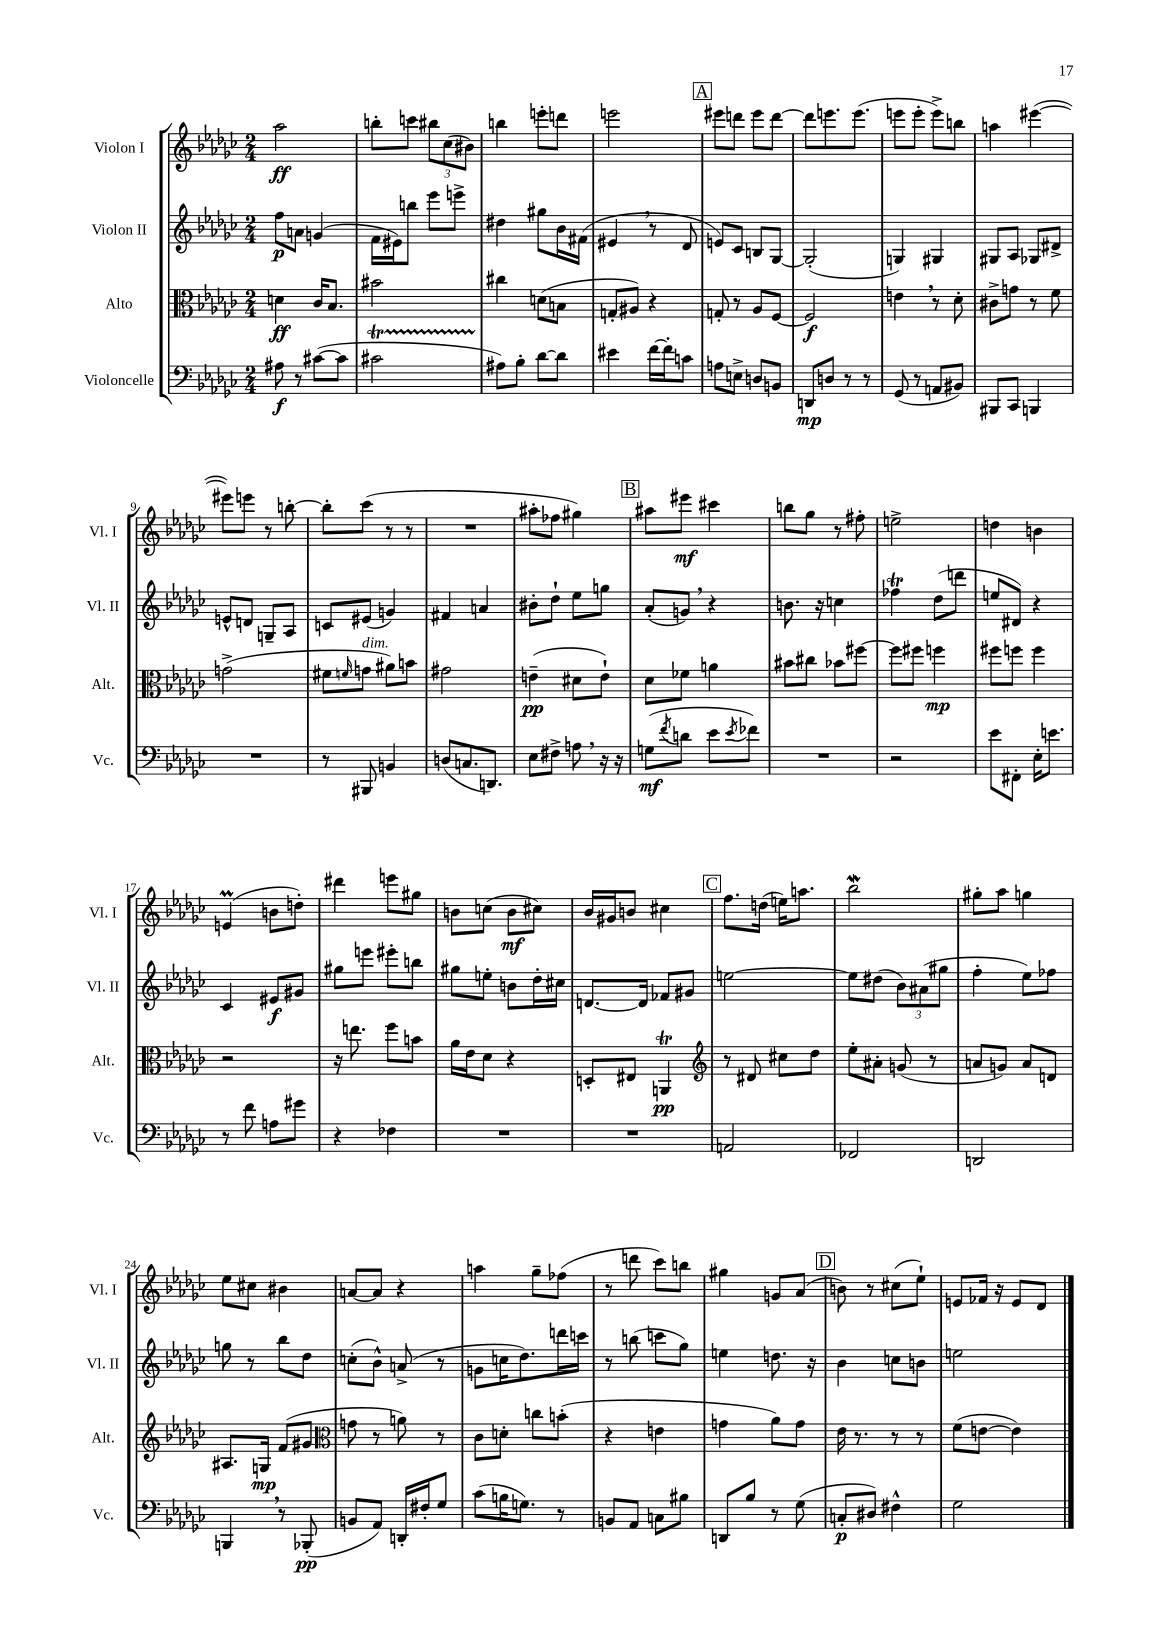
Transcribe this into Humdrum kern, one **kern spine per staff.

**kern	**kern	**kern	**kern
*staff4	*staff3	*staff2	*staff1
*clefF4	*clefC3	*clefG2	*clefG2
*k[b-e-a-d-g-c-]	*k[b-e-a-d-g-c-]	*k[b-e-a-d-g-c-]	*k[b-e-a-d-g-c-]
*M2/4	*M2/4	*M2/4	*M2/4
8A#	4d	8ff	2aa-
8r	.	8a	.
([8c#	16c-	(4g	.
.	8.B-	.	.
8c#]	.	.	.
=	=	=	=
2c#	2b#	16f	8bb'
.	.	16e#)	.
.	.	8bb	8ccc
.	.	8eee-	12bb#
.	.	.	(12cc-
.	.	8eee^	.
.	.	.	12b#)
=	=	=	=
8A#)	4cc#	4dd#	4bb
8B-'	.	.	.
[8d-	(8d	8gg#	8eee'
8d-]	8B	16b-	8ddd
.	.	(16f#	.
=	=	=	=
4e#	8G'	4e#	2eee
.	8A#)	.	.
[16f	4r	8r	.
16f']	.	.	.
8c	.	8d-	.
=	=	=	=
8A	8G'	8e)	8eee#
8E^	8r	8c-	8ddd
8D	8A-	8B	8eee#
8BB	[8F	[8G-	[8ddd
=	=	=	=
8DD	2F]	(2G-']	8ddd]
8D	.	.	8.eee
8r	.	.	.
.	.	.	(8.eee
8r	.	.	.
=	=	=	=
(8GG-	4e	4G)	8eee
8r	.	.	8eee'
8AA	8r	4G#	8eee^)
8BB#)	8d-'	.	8bb
=	=	=	=
8BBB#	8c#^	8G#	4aa
8CC-	8g	8A-	.
4BBB	8r	8G-	([4eee#
.	8f	8d#^	.
=	=	=	=
2r	(2g^	8e^^	8eee#])
.	.	8d	8eee
.	.	8G~	8r
.	.	8A-	[8bb'
=	=	=	=
8r	8f#	8c	8bb']
.	16qqf	.	.
8BBB#	8g	(8e#	(8ccc-
4BB	8a#)	4g)	8r
.	8b	.	8r
=	=	=	=
(8D	2g#	4f#	2r
8.C	.	.	.
.	.	4a	.
8.DD)	.	.	.
=	=	=	=
8E-	(4e~	8b#'	8aa#'
8F#^	.	8dd-`	8ff-
8A	8d#	8ee-	4gg#)
16r	8e`)	8gg	.
16r	.	.	.
=	=	=	=
(8G	8d-	(8a-'	8aa#
8qf	.	.	.
8d	8f-	8g)	8eee#
8e-	4a	4r	4ccc#
8qe-	.	.	.
8f-)	.	.	.
=	=	=	=
2r	8b#	8.b	8bb
.	8cc#	.	8gg-
.	.	16r	.
.	8b-	4cc	8r
.	[8ff#	.	8ff#'
=	=	=	=
2r	8ff#]	4ff-	2ee^
.	8ff#	.	.
.	4ff	(8dd-	.
.	.	8ddd	.
=	=	=	=
8e-	8ff#	8ee	4dd
8FF#'	8ff	8d#)	.
16E-'	4ff	4r	4b
8.e	.	.	.
=	=	=	=
8r	2r	4c-	(4e
8f	.	.	.
8A	.	8e#	8b
8g#	.	8g#	8dd')
=	=	=	=
4r	16r	8gg#	4ddd#
.	8.ee	.	.
.	.	8eee	.
4F-	8ff	8eee#'	8eee
.	8b	8bb	8gg#
=	=	=	=
2r	16a-	8gg#	8b
.	16e-	.	.
.	8d-	8ee'	(8cc
.	4r	8b	8b
.	.	16dd-'	8cc#)
.	.	16cc#	.
=	=	=	=
2r	8D'	[8.d	16b-
.	.	.	16g#
.	8E#	.	8b
.	.	16d]	.
.	4AA	8f-	4cc#
.	.	8g#	.
=	=	=	=
*	*clefG2	*	*
2AA	8r	[2ee	8.ff
.	8d#	.	.
.	.	.	(16dd
.	8cc#	.	16ee)
.	.	.	8.aa
.	8dd-	.	.
=	=	=	=
2FF-	8ee-'	8ee]	2bb-
.	8a#'	(8dd#	.
.	(8g	12b-)	.
.	.	(12a#	.
.	8r	.	.
.	.	12gg#	.
=	=	=	=
2DD	8a	4ff'	8gg#'
.	8g)	.	8aa-
.	8a	8ee-)	4gg
.	8d	8ff-	.
=	=	=	=
4BBB	8.A#	8gg	8ee-
.	.	8r	8cc#
.	16G	.	.
8r	(8f	8bb-	4b#
(8BBB-'	8g#	8dd-	.
=	=	=	=
*	*clefC3	*	*
8BB	8g	(8cc'	[8a
8AA-)	8r	8b-^^)	8a]
16DD'	8a)	(8a^	4r
16F#'	.	.	.
8G-	8r	8r	.
=	=	=	=
(8c-	8c-	8g	4aa
16B	8d'	16cc	.
8.G)	.	8.dd-)	.
.	8cc	.	8gg-~
8r	(8b'	16ddd	(8ff-
.	.	16ccc	.
=	=	=	=
8BB	4r	8r	8r
8AA-	.	(8bb	8ddd
8C	4e	8ccc	8ccc-)
8B#	.	8gg-)	8bb
=	=	=	=
8DD	4g	4ee	4gg#
8B-	.	.	.
8r	8a-)	8.dd	8g
(8G-	8g	.	(8a-
.	.	16r	.
=	=	=	=
8C'	16e-	4b-	8b)
.	8.r	.	.
8D#)	.	.	8r
4F#^^	8r	8cc	(8cc#
.	8r	8b	8ee-`)
=	=	=	=
2G-	(8f	2ee	8e
.	[8e	.	16f-
.	.	.	16r
.	4e])	.	8e
.	.	.	8d-
==	==	==	==
*-	*-	*-	*-
